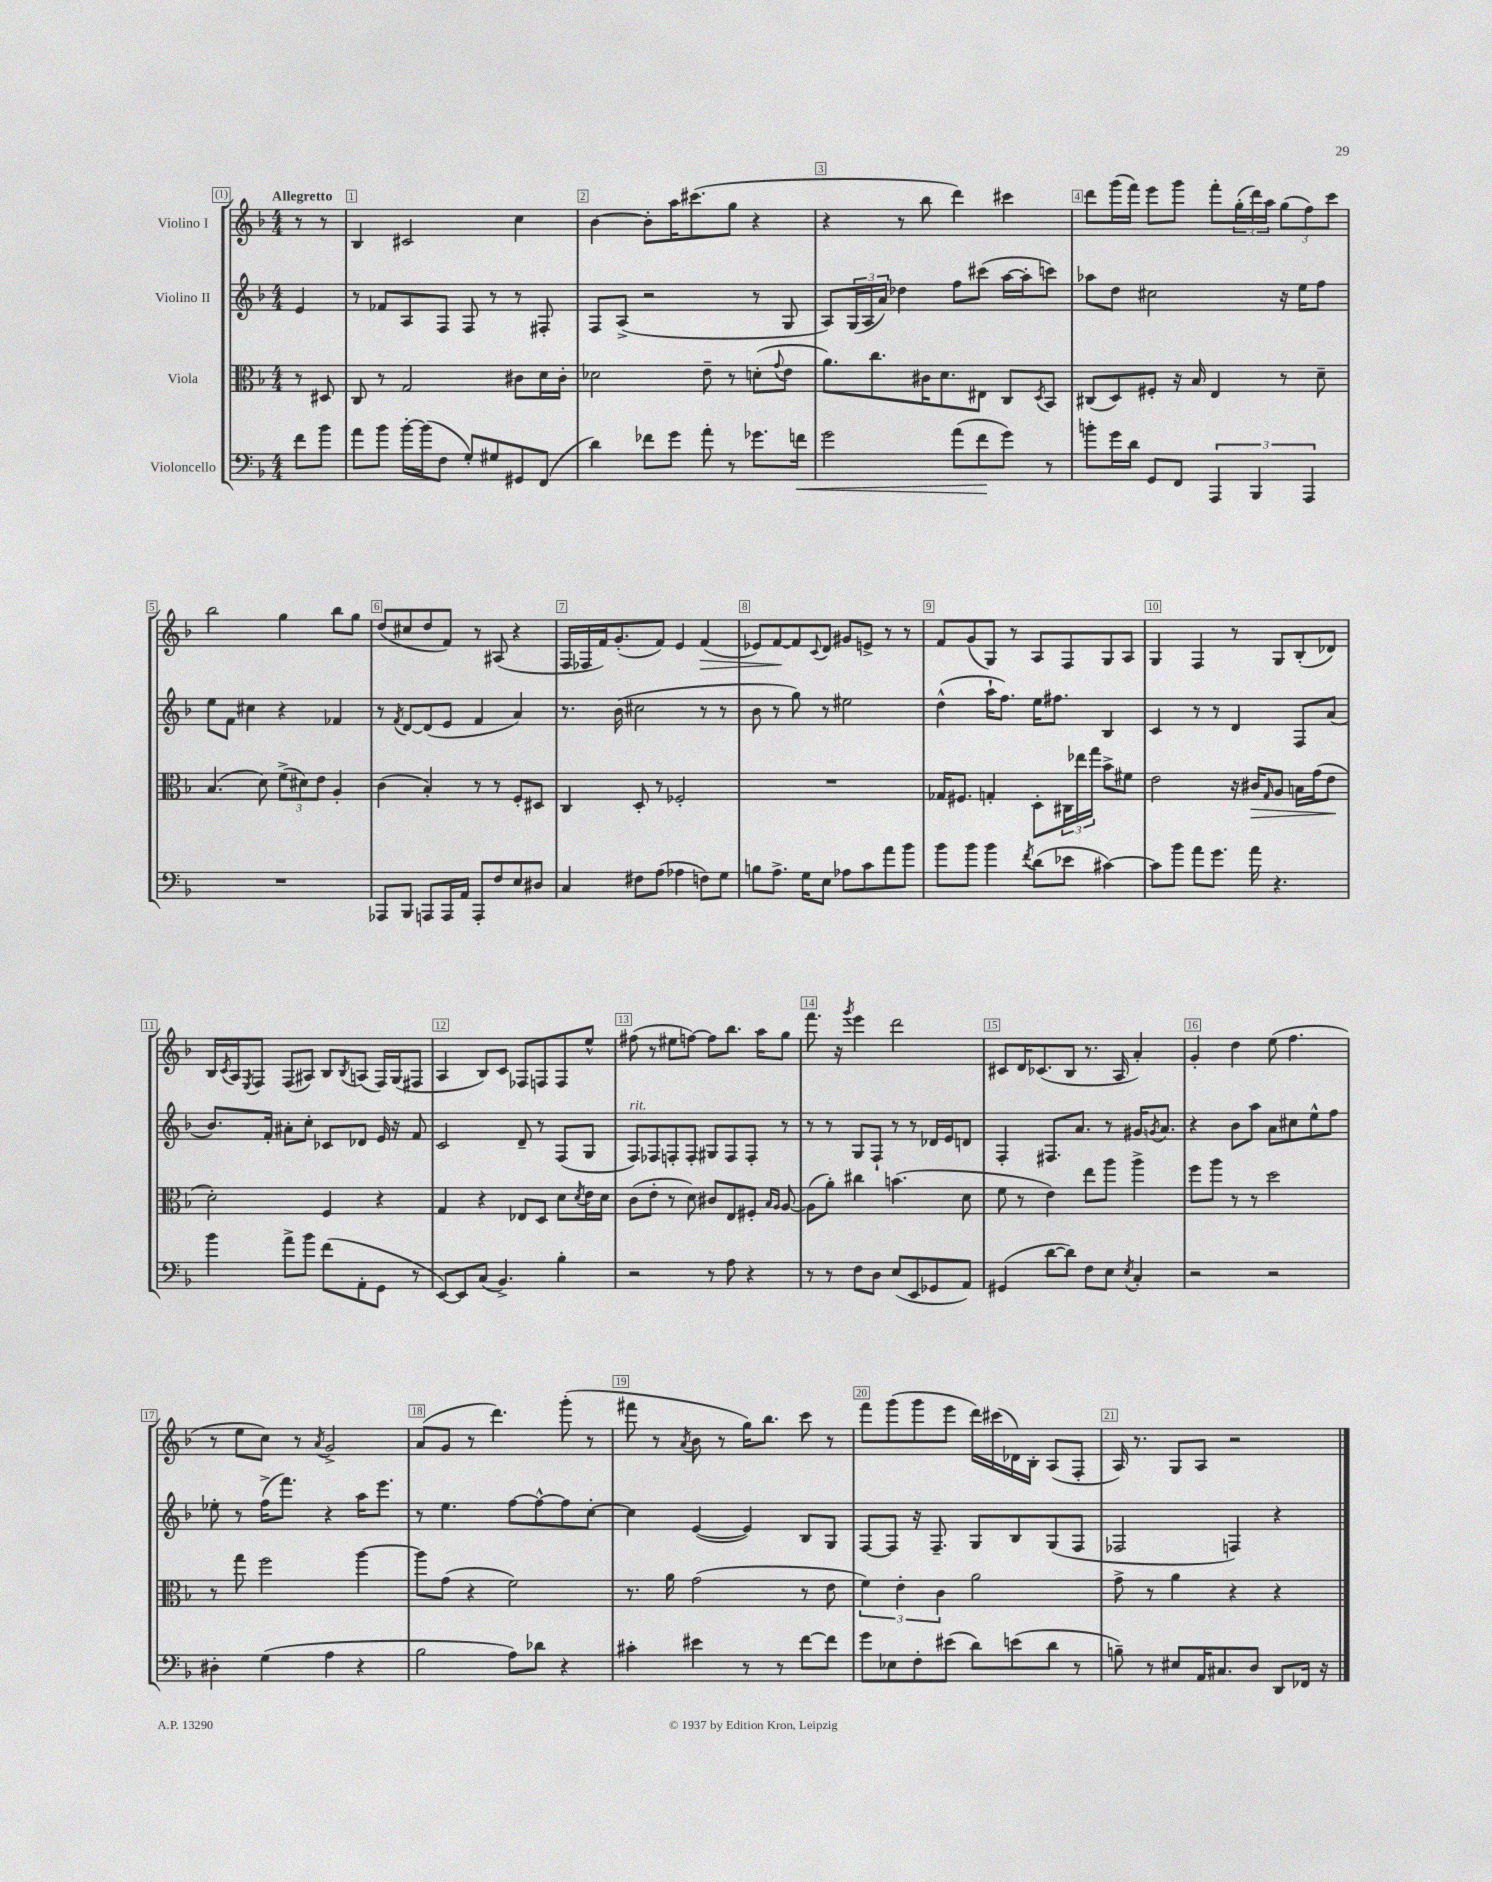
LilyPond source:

<<
\new StaffGroup <<
\new Staff = "s0" \with { instrumentName = "Violino I" } {
    \clef treble \key f \major \numericTimeSignature \time 4/4 \partial 4 \tempo "Allegretto"
    r8 r8 |
    bes4 cis'2 c''4 |
    bes'4~ bes'8-. a''16 cis'''8.( g''8 r4 |
    r4 r8 bes''8 d'''4) cis'''4 |
    d'''8 g'''16( f'''16) e'''8 g'''8 f'''8-. \tuplet 3/2 { g''16-.( d'''16) a''16 } \tuplet 3/2 { g''8( f''8) c'''8 } |
    bes''2 g''4 bes''8 g''8 |
    d''8( cis''8 d''8 f'8) r8 ais8( r4 |
    f16 fes16 f'16) g'8.-.( f'8) e'4 f'4\>( |
    ees'8) f'8~\! f'8 \appoggiatura { c'8 } d'8 gis'8 e'8-> r8 r8 |
    f'8 g'8( g8) r8 a8 f8 g8 a8 |
    g4 f4 r8 g8 bes8-.( des'8) |
    bes16 \acciaccatura { c'8 } a16 \acciaccatura { e8 } f8 f8( ais8) bes8 \acciaccatura { bes8 } a8( f16) g16( fis8 |
    a4 bes8) c'8 fes8 f8 f8 e''8-^ |
    fis''8( r8 eis''8 f''8~) f''8 bes''8. a''16 g''8 |
    f'''8. r16 \acciaccatura { g'''8 } e'''4 d'''2 |
    cis'8 d'16 ces'8.( bes8 r8. a16 a'4-.) |
    g'4-. d''4 e''8( f''4. |
    r8 e''8 c''8) r8 \acciaccatura { a'8 } g'2-> |
    a'8( g'8 r8 d'''4.) g'''8-.( r8 |
    fis'''8 r8 \acciaccatura { a'8 } bes'8 r8 g''16) bes''8. c'''8 r8 |
    f'''8 g'''8( g'''8 e'''8 d'''16) cis'''16( des'16) bes16-. a8( f8-. |
    a16) r8. g8 a8 r2 \bar "|." |
}
\new Staff = "s1" \with { instrumentName = "Violino II" } {
    \clef treble \key f \major \numericTimeSignature \time 4/4 \partial 4
    e'4 |
    r8 fes'8 a8 f8 f8 r8 r8 fis8-. |
    f8 a8->( r2 r8 g8 |
    a8) \tuplet 3/2 { g16( a16 a'16) } des''4 f''8 cis'''8( a''16~ a''16-. c'''8) |
    aes''8 d''8 cis''2 r16 e''16 f''8 |
    e''8 f'8 cis''4 r4 fes'4 |
    r8 \acciaccatura { f'8 } d'8~ d'8( e'8 f'4 a'4) |
    r8. bes'16( cis''2 r8 r8 |
    bes'8 r8 g''8) r8 eis''2 |
    d''4-^( a''16-! f''8.) e''16 fis''8. bes4 |
    c'4 r8 r8 d'4 f8 a'8( |
    bes'8.) f'16-. ais'8-. c''8-. ces'8 des'8 e'16 r16 f'8 |
    c'2 d'8-- r8 f8( g8 |
    f8^\markup { \italic "rit." }) fes8 f8-. f8-. gis8 f8 f8-. r8 |
    r8 r8 g8 f8-! r8 r8 des'16 e'16 d'8 |
    f4-. fis8. a'8. r8 gis'16 \acciaccatura { g'8 } a'8. |
    r4 bes'8 a''8 a'8 cis''8 e''8-^ f''8 |
    ees''8-. r8 f''16->( f'''8.) r4 a''16 e'''8. |
    r8 e''4. f''8~ f''8~-^ f''8 c''8~-. |
    c''4 e'4~( e'4) bes8 g8 |
    f8~ f8 r16 f8.-- g8 bes8 g8( f8 |
    fes2 f4) r4 \bar "|." |
}
\new Staff = "s2" \with { instrumentName = "Viola" } {
    \clef alto \key f \major \numericTimeSignature \time 4/4 \partial 4
    r8 dis8 |
    c8 r8 g2 cis'8 d'16 cis'16-. |
    des'2 e'8-- r8 d'8-.( \appoggiatura { g'8 } e'8 |
    a'8.) c''8. cis'16 d'8. eis8 c8 \acciaccatura { d8 } bes,8 |
    cis8( d8) fis8-. r16 bes16 e4 r8 d'8-- |
    bes4.( d'8) \tuplet 3/2 { f'8->( dis'8) e'8 } a4-. |
    c'4( bes4-.) r8 r8 f8-. dis8 |
    c4 d8-. r8 fes2-. |
    R1 |
    ges16 fis8. g4-. d8-. \tuplet 3/2 { cis16 ees''16 g''16 } bes'8-> fis'8 |
    e'2 r16 cis'16\> \grace { g16 } a8 b16 g'16( e'8\! |
    d'2-.) f4 r4 |
    g4 r4 ees8 d8 d'8 \acciaccatura { d'8 } e'16 d'16 |
    c'8( e'8-. r8 d'8) cis'8 e8 fis8-. \grace { bes16 a16 } a8~ |
    a8( a'8-.) cis''4 b'4.( d'8 |
    f'8 r8 e'4) e''8 a''8 a''4-> |
    f''8 a''8 r8 r8 d''2 |
    r8 g''8 f''2 a''4~ |
    a''8 g'8( r4 f'2) |
    r8. a'16 g'2( r8 e'8 |
    \tuplet 3/2 { f'4) e'4-. c'4 } a'2 |
    g'8-> r8 a'4 r4 r4 \bar "|." |
}
\new Staff = "s3" \with { instrumentName = "Violoncello" } {
    \clef bass \key f \major \numericTimeSignature \time 4/4 \partial 4
    f'8 bes'8 |
    a'8 bes'8 bes'16~-. bes'16( f8 g8-.) gis8 gis,8 f,8( |
    d'4) fes'8 g'8 a'8-. r8 ges'8. f'16\< |
    g'2 a'8( f'8\! g'8) r8 |
    b'8-. g'16 d'16 g,8 f,8 \tuplet 3/2 { a,,4 bes,,4 a,,4 } |
    R1 |
    aes,,8 bes,,8 a,,8 a,,16 a,16 a,,8-. f8 e8 dis8 |
    c4 fis8 a8( aes4 f8) g8 |
    b8 a8.-> g16 e8 aes8 c'8 a'8 bes'8 |
    bes'8 bes'8 bes'4 \acciaccatura { f'8 } d'8( ees'8 cis'4~) |
    cis'8 bes'8 a'8 g'8. a'16 r4. |
    bes'4 a'8-> bes'8 f'8( a,8-. g,8 r8 |
    e,8~) e,8 c8( bes,4.->) bes4-. |
    r2 r8 a8 r4 |
    r8 r8 f8 d8 e8( e,8 ges,8 a,8) |
    gis,4( d'8~ d'8) f8 e8 \acciaccatura { e8 } c4-. |
    r2 r2 |
    dis4-. g4( a4 r4 |
    bes2 a8) des'8 r4 |
    cis'4-. eis'4 r8 r8 f'8~ f'8 |
    g'8 ees8 f8-. eis'8( d'8) e'8( d'8 r8 |
    b8--) r8 eis8 a,16 cis8. d8 d,8 fes,16 r16 \bar "|." |
}
>>
>>
\layout { \context { \Score \override BarNumber.break-visibility = ##(#f #t #t) barNumberVisibility = #all-bar-numbers-visible \override BarNumber.stencil = #(make-stencil-boxer 0.1 0.3 ly:text-interface::print) } }
